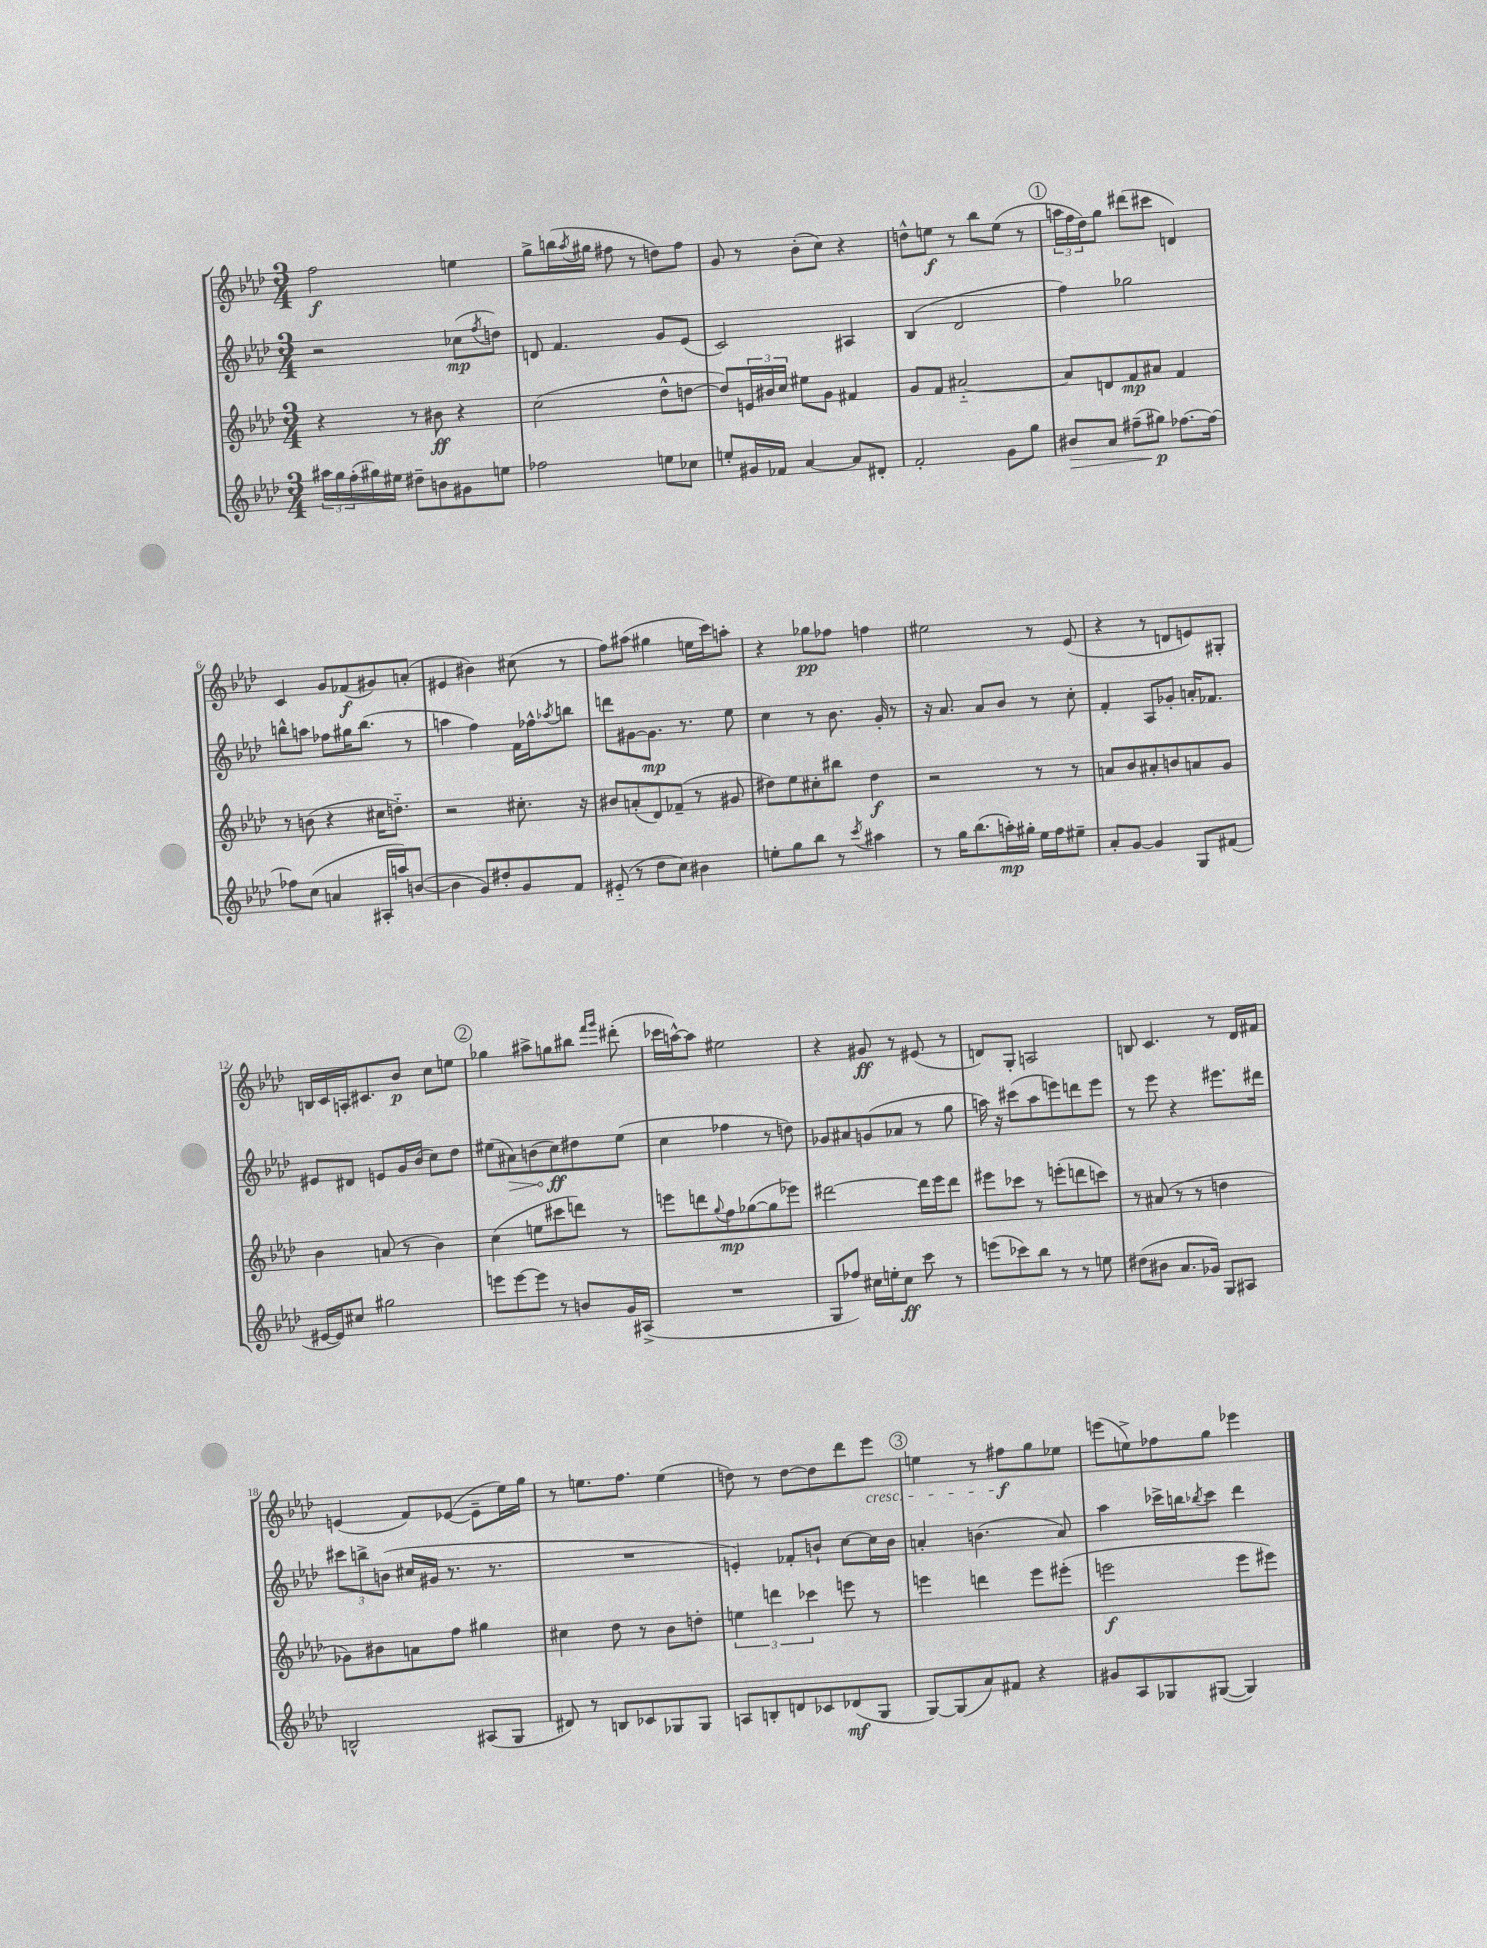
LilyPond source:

<<
\new StaffGroup <<
\new Staff = "s0" {
    \clef treble \key aes \major \numericTimeSignature \time 3/4
    f''2\f e''4 |
    g''8-> b''16( \acciaccatura { aes''8 } gis''16 fis''8 r8 d''8) fis''8 |
    g'8 r8 bes'8-.( c''8) r4 |
    d''8-^ e''8\f r8 bes''8 e''8( r8 |
    \mark \markup { \circle "1" } \tuplet 3/2 { a''16 f''16 des''16) } g''8 dis'''8( cis'''8 d'4) |
    c'4 g'8 fes'8\f( gis'8) a'8-.( |
    eis'4 bis'4) cis''8( r8 |
    f''8) ais''8( gis''4 e''16 c'''16) a''8-. |
    r4 ges''8\pp fes''8 f''4 |
    eis''2 r8 ees'8( |
    r4 r8 d'8 e'8) gis8-. |
    b16 c'16 a16-. cis'8. bes'8\p c''8 e''8 |
    \mark \markup { \circle "2" } ges''4 ais''8-> g''8 bis''8 \grace { f'''16 g'''16 } dis'''8-.( |
    ces'''16 a''16~-^) a''8 eis''2 |
    r4 gis'8\ff r8 eis'8( r8 |
    d'8) g8-. a2 |
    b8 c'4. r8 des'16 fis'16 |
    e'4( f'8) ees'8~( ees'8-- ees''16) g''16 |
    r8 e''8. f''8. e''4( |
    d''8) r8 d''8~ d''8 des'''8 ees'''8\cresc |
    \mark \markup { \circle "3" } e''4 r8 fis''8\f\! g''8 ees''8 |
    e'''8( e''8->) fes''8 g''8 ees'''4 \bar "|." |
}
\new Staff = "s1" {
    \clef treble \key aes \major \numericTimeSignature \time 3/4
    r2 ces''8\mp( \acciaccatura { f''8 } d''8) |
    d'8 f'4. g'8 ees'8( |
    c'2) ais4 |
    bes4( des'2 |
    \mark \markup { \circle "1" } f''4) ges''2 |
    b''8-^ a''8 fes''8 gis''16 b''8.( r8 |
    a''4 f''4) f'16 fes''16-^ \acciaccatura { aes''8 } b''8 |
    d'''8 gis'8~ gis'8.\mp r8. ees''8 |
    c''4 r8 bes'8. g'16-. r8 |
    r16 aes'8. aes'8 bes'8 r8 c''8-. |
    f'4-. aes8 ges'8-. a'16-. fes'8. |
    eis'8 dis'8 e'8 g'16 bes'16( c''8) des''8 |
    \mark \markup { \circle "2" } eis''8( \once \override Hairpin.circled-tip = ##t ais'8\>) b'8( c''8\ff\!) dis''8 eis''8( |
    c''4 fes''4 r8 d''8) |
    ges'8 ais'8 g'8( aes'8 r8 g''8 |
    a''16) r16 cis'''8( a''8 e'''8) d'''8 e'''8 |
    r8 ees'''8 r4 eis'''8. dis'''16 |
    \tuplet 3/2 { cis'''8 b''8-> b'8( } cis''16 gis'16 r8. r8. |
    R2. |
    e'4-.) fes'8-. b'8-! c''8~ c''16 b'16 |
    \mark \markup { \circle "3" } a'4-. b'4.( a'8) |
    aes''4 ces'''16-> b''16 \acciaccatura { bes''8 } ces'''8 des'''4 \bar "|." |
}
\new Staff = "s2" {
    \clef treble \key aes \major \numericTimeSignature \time 3/4
    r4 r8 bis'8\ff r4 |
    c''2( des''8-^ d''8~ |
    d''8) \tuplet 3/2 { e'16 bis'16 c''16 } eis''8 g'8 fis'4 |
    g'8 f'8 ais'2~-_ |
    \mark \markup { \circle "1" } ais'8 d'8 f'8\mp ais'8 f'4 |
    r8 b'8( r4 cis''16 d''8.-_) |
    r2 cis''8.-. r16 |
    bis'8 a'8-.( des'8) fes'8--( r8 gis'8 |
    dis''8) ees''8 cis''8-. bis''8 dis''4\f |
    r2 r8 r8 |
    a'8 bes'8 ais'8-. b'8 a'8 g'8 |
    bes'4 a'8( r8 bes'4) |
    \mark \markup { \circle "2" } c''4( e''8 cis'''8 d'''8) r8 |
    e'''8 d'''8 \appoggiatura { g''8 } f''8\mp ges''8~( ges''8 ees'''8) |
    dis'''2~ dis'''16 ees'''16 dis'''8 |
    eis'''8 ces'''8 r8 e'''8-.( d'''8 c'''8) |
    r8 ais'8( r8 r8 d''4 |
    ges'8) bis'8 a'8 f''8 gis''4 |
    cis''4 des''8 r8 bes'8 d''8-. |
    \tuplet 3/2 { e''4 d'''4 ces'''4 } e'''8 r8 |
    \mark \markup { \circle "3" } e'''4 d'''4 e'''8 eis'''8-.( |
    e'''2\f e'''8 eis'''8) \bar "|." |
}
\new Staff = "s3" {
    \clef treble \key aes \major \numericTimeSignature \time 3/4
    \tuplet 3/2 { ais''16 g''16 f''16-.( } gis''16) eis''16 dis''8-- b'8 gis'8 e''8 |
    fes''2 e''8 ces''8 |
    e''8-. gis'16 fes'16 aes'4~ aes'8 dis'8-. |
    f'2-. g'8 g''8 |
    \mark \markup { \circle "1" } bis'8\> aes'8 fis''8--( gis''8\p\!) fes''8.~ fes''16~ |
    fes''8 c''8( a'4 ais16-. a''16) b'8~( |
    b'4 g'8) dis''8-. g'8 f'8 |
    eis'8-_( r8 des''8 c''8) bis'4 |
    e''8-. g''8 bes''8 r8 \acciaccatura { c'''8 } ais''4 |
    r8 g''16 bes''8.( a''16-.\mp) gis''16-. ees''16 f''16 eis''8-- |
    aes'8-. g'8~ g'4 g8 fis'8( |
    eis'16~ eis'16) cis''8 gis''2 |
    \mark \markup { \circle "2" } e'''8 e'''8~ e'''8 r8 b'8 g'16 ais16->( |
    R2. |
    g8 fes''8) cis''16 e''16-. cis''8\ff c'''8 r8 |
    e'''8( ces'''8) bes''8 r8 r8 e''8 |
    dis''8( bis'8 aes'8. ges'16) g8 ais8 |
    b2-^ ais8( g8 |
    dis'8) r8 b8 ces'8 ges8 ges8 |
    a8 b8-. d'8 ces'8 des'8\mf( g8 |
    \mark \markup { \circle "3" } g8~) g8( aes'8) fis'8 r4 |
    gis'8 aes8 ges8 gis8~( gis4) \bar "|." |
}
>>
>>
